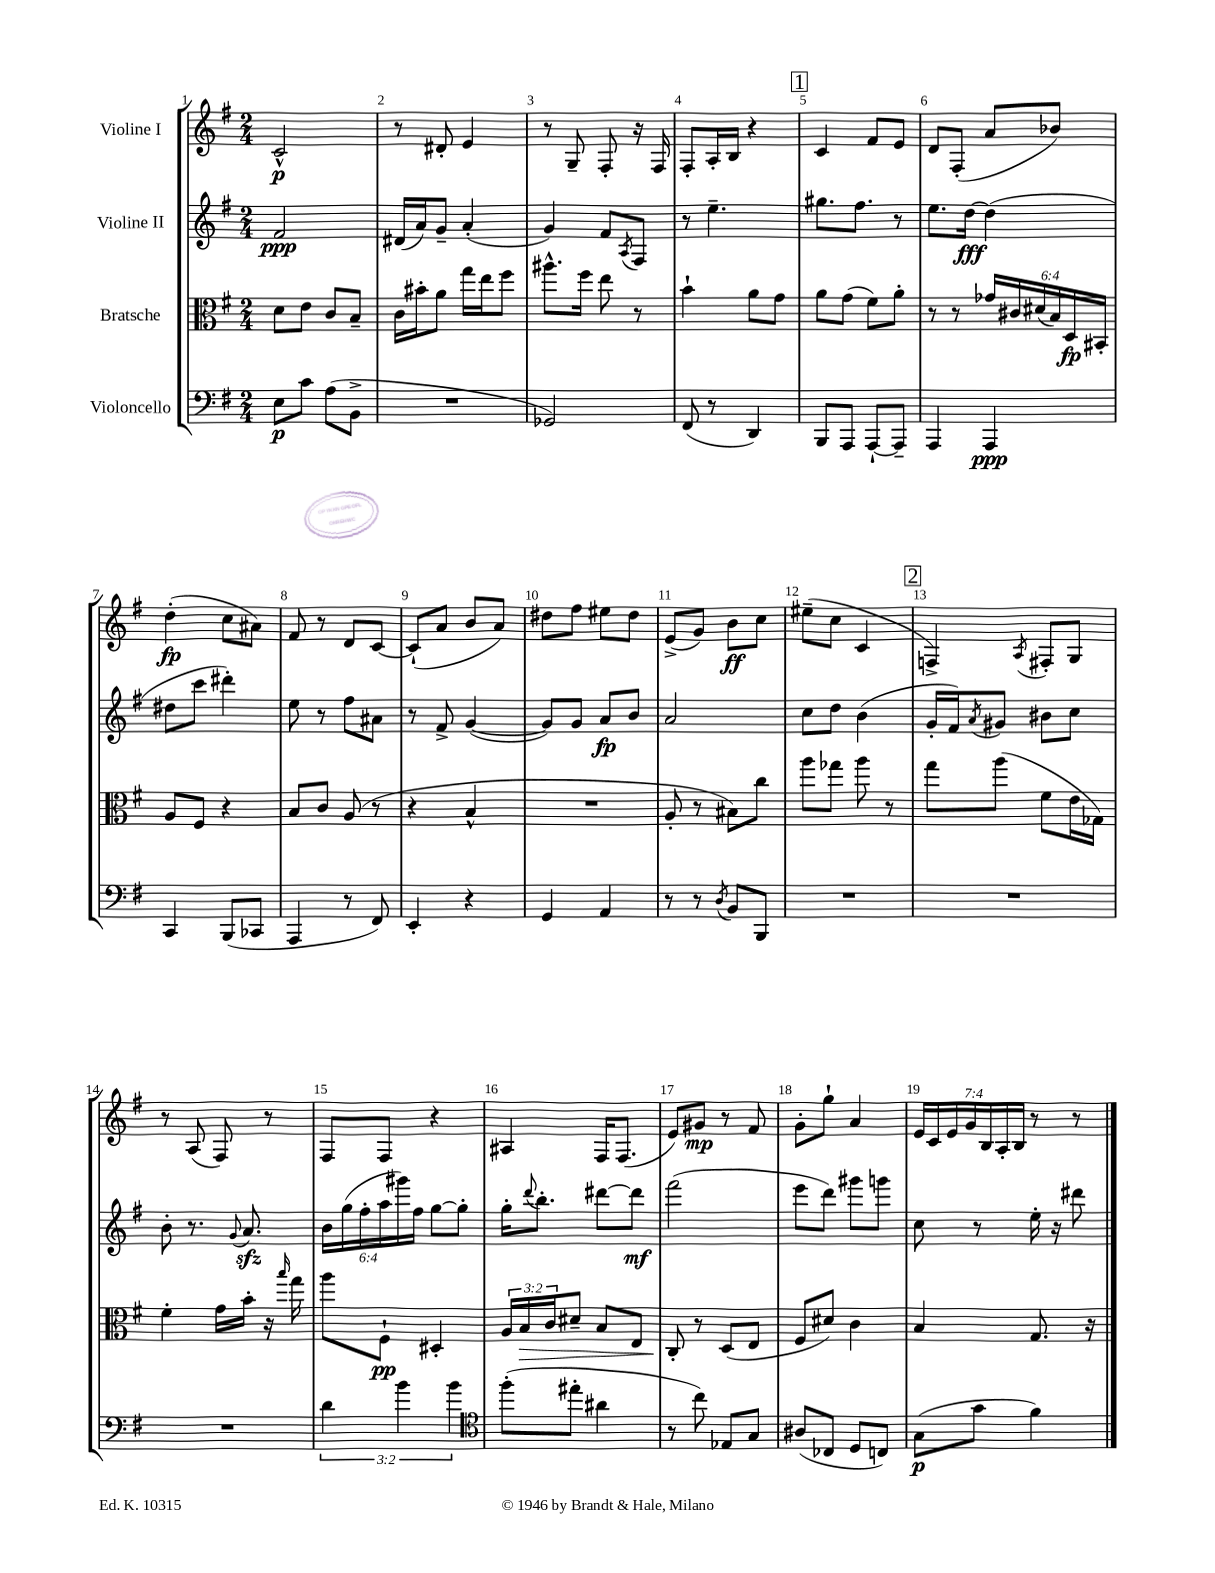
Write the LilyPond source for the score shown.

<<
\new StaffGroup <<
\new Staff = "s0" \with { instrumentName = "Violine I" } {
    \clef treble \key g \major \numericTimeSignature \time 2/4 \override Staff.TupletNumber.text = #tuplet-number::calc-fraction-text
    c'2-^\p |
    r8 dis'8-. e'4 |
    r8 g8-- fis8-. r16 fis16 |
    fis8-. a16-. b16 r4 |
    \mark \markup { \box "1" } c'4 fis'8 e'8 |
    d'8 fis8-.( a'8 bes'8) |
    d''4-.\fp( c''8 ais'8) |
    fis'8 r8 d'8 c'8~ |
    c'8-!( a'8 b'8 a'8) |
    dis''8 fis''8 eis''8 dis''8 |
    e'8->( g'8) b'8\ff c''8 |
    eis''8--( c''8 c'4 |
    \mark \markup { \box "2" } f4->) \acciaccatura { a8 } fis8-. g8 |
    r8 a8( fis8) r8 |
    fis8 fis8 r4 |
    ais4 fis16 fis8.( |
    e'8) gis'8\mp r8 fis'8 |
    g'8-. g''8-! a'4 |
    \tuplet 7/4 { e'16 c'16 e'16 g'16 b16 a16-. b16 } r8 r8 \bar "|." |
}
\new Staff = "s1" \with { instrumentName = "Violine II" } {
    \clef treble \key g \major \numericTimeSignature \time 2/4 \override Staff.TupletNumber.text = #tuplet-number::calc-fraction-text
    fis'2\ppp |
    dis'16( a'16) g'8-- a'4-.( |
    g'4) fis'8 \acciaccatura { a8 } fis8 |
    r8 e''4.-- |
    \mark \markup { \box "1" } gis''8. fis''8. r8 |
    e''8. d''16~\fff d''4( |
    dis''8 c'''8 dis'''4-.) |
    e''8 r8 fis''8 ais'8 |
    r8 fis'8-> g'4~( |
    g'8) g'8 a'8\fp b'8 |
    a'2 |
    c''8 d''8 b'4( |
    \mark \markup { \box "2" } g'16-. fis'16) \acciaccatura { a'8 } gis'8 bis'8 c''8 |
    b'8-. r8. \appoggiatura { g'8 } a'8.\sfz |
    \tuplet 6/4 { b'16 g''16( fis''16-. a''16 gis'''16) fis''16 } g''8~ g''8-. |
    g''16-. \appoggiatura { d'''8 } b''8.-. dis'''8~ dis'''8\mf |
    fis'''2( |
    e'''8 d'''8) gis'''8 g'''8 |
    c''8 r8 e''16-. r16 dis'''8 \bar "|." |
}
\new Staff = "s2" \with { instrumentName = "Bratsche" } {
    \clef alto \key g \major \numericTimeSignature \time 2/4 \override Staff.TupletNumber.text = #tuplet-number::calc-fraction-text
    d'8 e'8 c'8 b8-- |
    c'16 bis'16-. a'8 g''16 e''16 fis''8 |
    ais''8.-^ fis''16 e''8 r8 |
    b'4-! a'8 g'8 |
    \mark \markup { \box "1" } a'8 g'8( fis'8) a'8-. |
    r8 r8 \tuplet 6/4 { ges'16 cis'16 dis'16( b16) d16\fp bis,16-. } |
    a8 fis8 r4 |
    b8 c'8 a8( r8 |
    r4 b4-^ |
    R2 |
    a8-. r8 bis8) c''8 |
    a''8 ges''8 a''8 r8 |
    \mark \markup { \box "2" } g''8 a''8( fis'8 e'16 ges16) |
    fis'4-. g'16 b'16-. r16 \grace { b''16 } g''16 |
    a''8 fis8-!\pp dis4-. |
    \tuplet 3/2 { a16 b16\> c'16 } dis'8-- b8 e8 |
    c8-.\! r8 d8( e8 |
    fis8 dis'8) c'4 |
    b4 g8. r16 \bar "|." |
}
\new Staff = "s3" \with { instrumentName = "Violoncello" } {
    \clef bass \key g \major \numericTimeSignature \time 2/4 \override Staff.TupletNumber.text = #tuplet-number::calc-fraction-text
    e8\p c'8 a8( b,8-> |
    R2 |
    ges,2) |
    fis,8( r8 d,4) |
    \mark \markup { \box "1" } b,,8 a,,8 a,,8~-! a,,8-- |
    a,,4 a,,4\ppp |
    c,4 b,,8( ces,8 |
    a,,4 r8 fis,8) |
    e,4-. r4 |
    g,4 a,4 |
    r8 r8 \acciaccatura { d8 } b,8 b,,8 |
    R2 |
    \mark \markup { \box "2" } R2 |
    R2 |
    \tuplet 3/2 { d'4 b'4 b'4 } |
    \clef tenor fis''8-.( eis''8-. ais'4 |
    r8 c''8) ees8 g8 |
    ais8( ces8 d8 c8) |
    g8\p( g'8 fis'4) \bar "|." |
}
>>
>>
\layout { \context { \Score \override BarNumber.break-visibility = ##(#f #t #t) barNumberVisibility = #all-bar-numbers-visible } }
